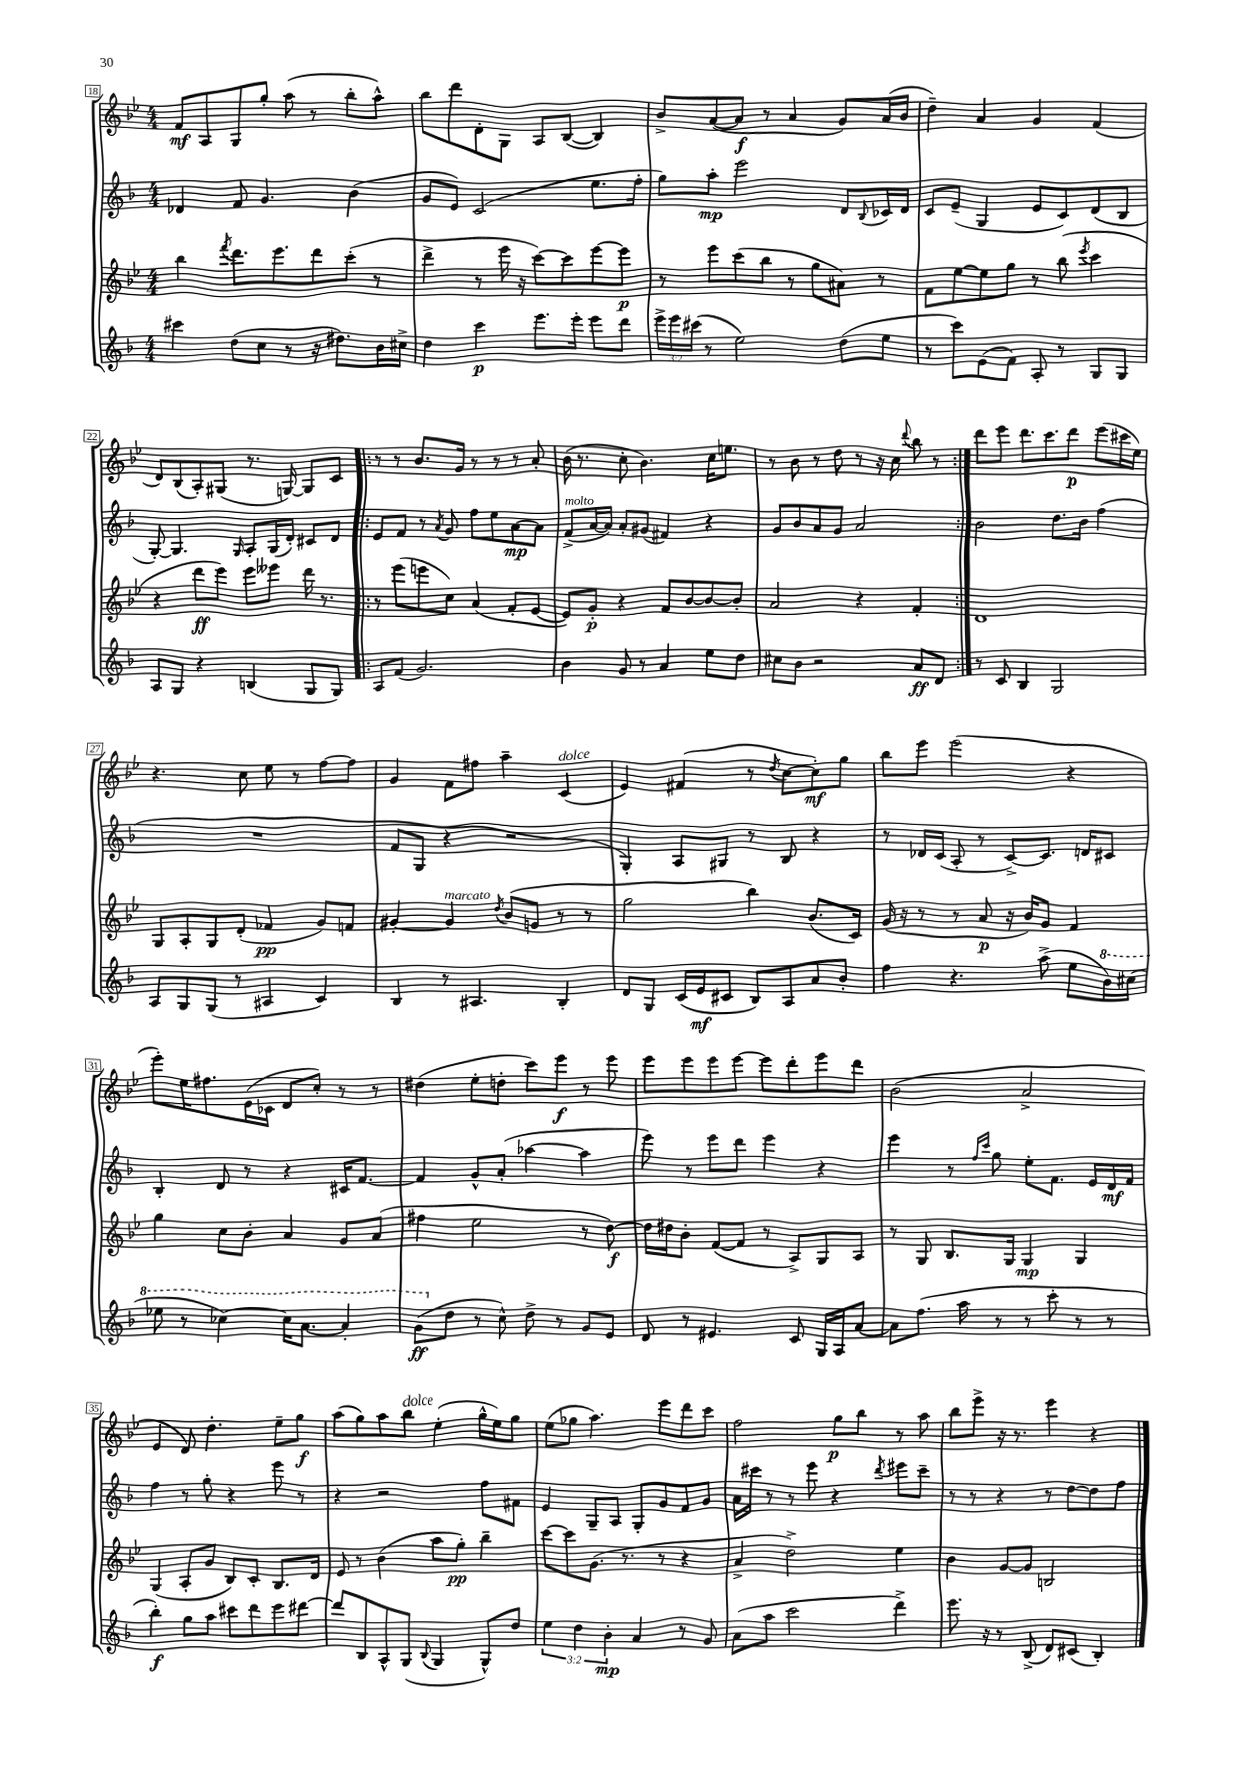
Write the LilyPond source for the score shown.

<<
\new StaffGroup <<
\new Staff = "s0" {
    \clef treble \key bes \major \numericTimeSignature \time 4/4
    f'8\mf a8 g8 g''8-. a''8( r8 bes''8-. a''8-^) |
    bes''8 d'''8 d'8-. g8 a8 bes8~( bes4) |
    bes'8-> a'8~( a'8\f r8 a'4 g'8) a'16( bes'16 |
    d''4--) a'4 g'4 f'4( |
    d'8) bes8( a8-.) gis8( r8. g16~) g8 c'8 |
    \repeat volta 2 { r8 r8 bes'8. g'16 r8 r8 r8 a'8-. |
    bes'16( r8. c''8-. bes'4.) c''16 e''8. |
    r8 bes'8 r8 d''8 r8 r16 c''16 \appoggiatura { d'''8 } bes''8 r8 | }
    d'''8 ees'''8 d'''8. c'''8. d'''8\p ees'''8( cis'''16 ees''16) |
    r4. c''8 ees''8 r8 f''8~ f''8 |
    g'4 f'8 fis''8 a''4-- c'4^\markup { \italic "dolce" }( |
    ees'4) fis'4( r8 \acciaccatura { d''8 } c''8~ c''8-.\mf) g''8 |
    bes''8 ees'''8 ees'''2( r4 |
    ees'''8-.) ees''16 fis''8. ees'16( ces'16 d'8 c''8-.) r8 r8 |
    dis''4( ees''8-. d''8-. c'''8) ees'''8\f r8 ees'''8 |
    ees'''8 ees'''8 ees'''8 ees'''8~ ees'''8 d'''8-. ees'''8 d'''8 |
    bes'2( a'2-> |
    ees'4 d'8) d''4.-. ees''8-- g''8\f |
    a''8( g''8) a''8 bes''8^\markup { \italic "dolce" } ees''4-.( g''16-^ ees''16) g''8 |
    ees''8( ges''8 a''4.) ees'''8 d'''8 c'''8 |
    f''2 g''8\p bes''8 r8 a''8 |
    bes''8 ees'''8-> r16 r8. ees'''4 r4 \bar "|." |
}
\new Staff = "s1" {
    \clef treble \key f \major \numericTimeSignature \time 4/4
    des'4 f'8 g'4. bes'4( |
    g'8 e'8) c'2( e''8. f''16-. |
    g''8) a''8-.\mp e'''2 d'8 \appoggiatura { bes8 } ces'16 d'16 |
    c'8 e'8--( g4 e'8 c'8) d'8( bes8 |
    g8~-.) g4. \grace { g16 } a8-. g16( d'16-.) cis'8 d'8 |
    \repeat volta 2 { e'8 f'8 r8 \acciaccatura { a'8 } g'8 f''8 e''8 a'8~\mp a'8 |
    f'8->^\markup { \italic "molto" }( a'16~ a'16) a'8-. gis'8( fis'4) r4 |
    g'8 bes'8 a'8 g'8 a'2 | }
    bes'2 d''8. bes'16 f''4( |
    R1 |
    f'8 g8 r4 r2 |
    g4-.) a8 gis8 r8 bes8 r4 |
    r8 des'16 c'16( a8-. r8 c'8~->) c'8. d'16 cis'8 |
    bes4-. d'8 r8 r4 cis'16 f'8.~ |
    f'4 g'8-^ a'8-.( aes''4~ aes''4 |
    e'''8) r8 e'''8 d'''8 e'''4 r4 |
    e'''4 r8 \grace { f''16 c'''16 } g''8 e''8-. f'8. e'16 d'16\mf f'16 |
    f''4 r8 g''8-. r4 e'''8 r8 |
    r4 r2 f''8 fis'8 |
    e'4 g8-- a8 g8-. g'8 f'8 g'8 |
    a'16 cis'''16 r8 r8 e'''8 r4 \acciaccatura { d'''8 } eis'''8 cis'''8-- |
    r8 r8 r4 r8 d''8~ d''8 f''8 \bar "|." |
}
\new Staff = "s2" {
    \clef treble \key bes \major \numericTimeSignature \time 4/4
    bes''4 \acciaccatura { f'''8 } d'''8. ees'''8. d'''8 c'''8-.( r8 |
    d'''4-> r8 ees'''16 r16 c'''8~) c'''8 ees'''8~ ees'''8\p |
    r8 ees'''8 c'''8( bes''8 r8 g''8 ais'8) r8 |
    f'8 ees''8~ ees''8 g''8 r8 bes''8( \acciaccatura { ees'''8 } c'''4 |
    r4 d'''8\ff ees'''8) ees'''8 eeses'''8 d'''16 r8. |
    \repeat volta 2 { r8 ees'''8( e'''8 c''8) a'4( f'8-. ees'8~ |
    ees'8) g'8-.\p r4 f'8 bes'8~ bes'8~ bes'8-. |
    a'2 r4 f'4-. | }
    d'1 |
    g8 a8-. g8 d'8-.( fes'4\pp g'8) f'8 |
    gis'4~-. gis'4^\markup { \italic "marcato" } \acciaccatura { d''8 } bes'8( g'8 r8 r8 |
    g''2 bes''4) bes'8.( c'16) |
    g'16( r16 r8 r8 a'8\p r16 bes'16) g'8 f'4 |
    g''4 c''8 bes'8-. a'4 g'8 a'8( |
    fis''4 ees''2 r8 d''8~\f) |
    d''16 dis''16 bes'8-. f'8~( f'8 r8 a8->) g8 a8 |
    r8 g8 bes8. g16 g4\mp g4 |
    g4( a8-. g'8 bes8) c'8-. bes8. d'16 |
    ees'8 r8 bes'4( a''8 g''8-.\pp) bes''4-- |
    c'''8~ c'''8 g'8.( r8. r8 r4 |
    a'4-> d''2->) ees''4 |
    bes'4 g'8~ g'8 b2 \bar "|." |
}
\new Staff = "s3" {
    \clef treble \key f \major \numericTimeSignature \time 4/4 \override Staff.TupletNumber.text = #tuplet-number::calc-fraction-text
    cis'''4 d''8( c''8 r8 r16 dis''8.) bes'16 cis''16-> |
    d''4 c'''4\p e'''8. e'''16-. e'''8 d'''8 |
    \tuplet 3/2 { e'''16-> e'''16 cis'''16( } r8 e''2) d''8( e''8 |
    r8 c'''8) e'8( f'8) a8-. r8 g8 g8 |
    a8 g8 r4 b4( g8 g8) |
    \repeat volta 2 { a8 f'8( g'2.) |
    bes'4 g'8 r8 a'4 e''8 d''8 |
    cis''8 bes'8 r2 a'8\ff d'8 | }
    r8 c'8 bes4 g2 |
    a8 g8 g8( r8 ais4 c'4) |
    bes4 r8 ais4. bes4-. |
    d'8 g8 c'16( e'16\mf cis'8 bes8) a8 a'8 bes'8-. |
    f''4 r4. a''8->( e''8 \ottava #1 bes''16) cis'''16( |
    ees'''8 r8 ces'''4~) ces'''16 a''8.~ a''4-. |
    g''8\ff( \ottava #0 d''8 r8 c''8-^) d''8-> r8 g'8 e'8 |
    d'8 r8 eis'4. c'8 g16 a16 a'8~ |
    a'8 f''8.( a''16 r8 r8 c'''8-. r8 r8 |
    bes''4-.\f) g''8 a''8 cis'''8 d'''8 e'''8 dis'''8~ |
    dis'''8 bes8 a8-^ g8( \appoggiatura { bes8 } g4 g8-^) d''8 |
    \tuplet 3/2 { e''4 d''4 bes'4-.\mp } a'4 r8 g'8 |
    a'8( a''8 c'''2 d'''4->) |
    e'''8. r16 r8 bes8->( d'8) cis'8( bes4-.) \bar "|." |
}
>>
>>
\layout { \context { \Score currentBarNumber = #18 \override BarNumber.stencil = #(make-stencil-boxer 0.1 0.3 ly:text-interface::print) } }
